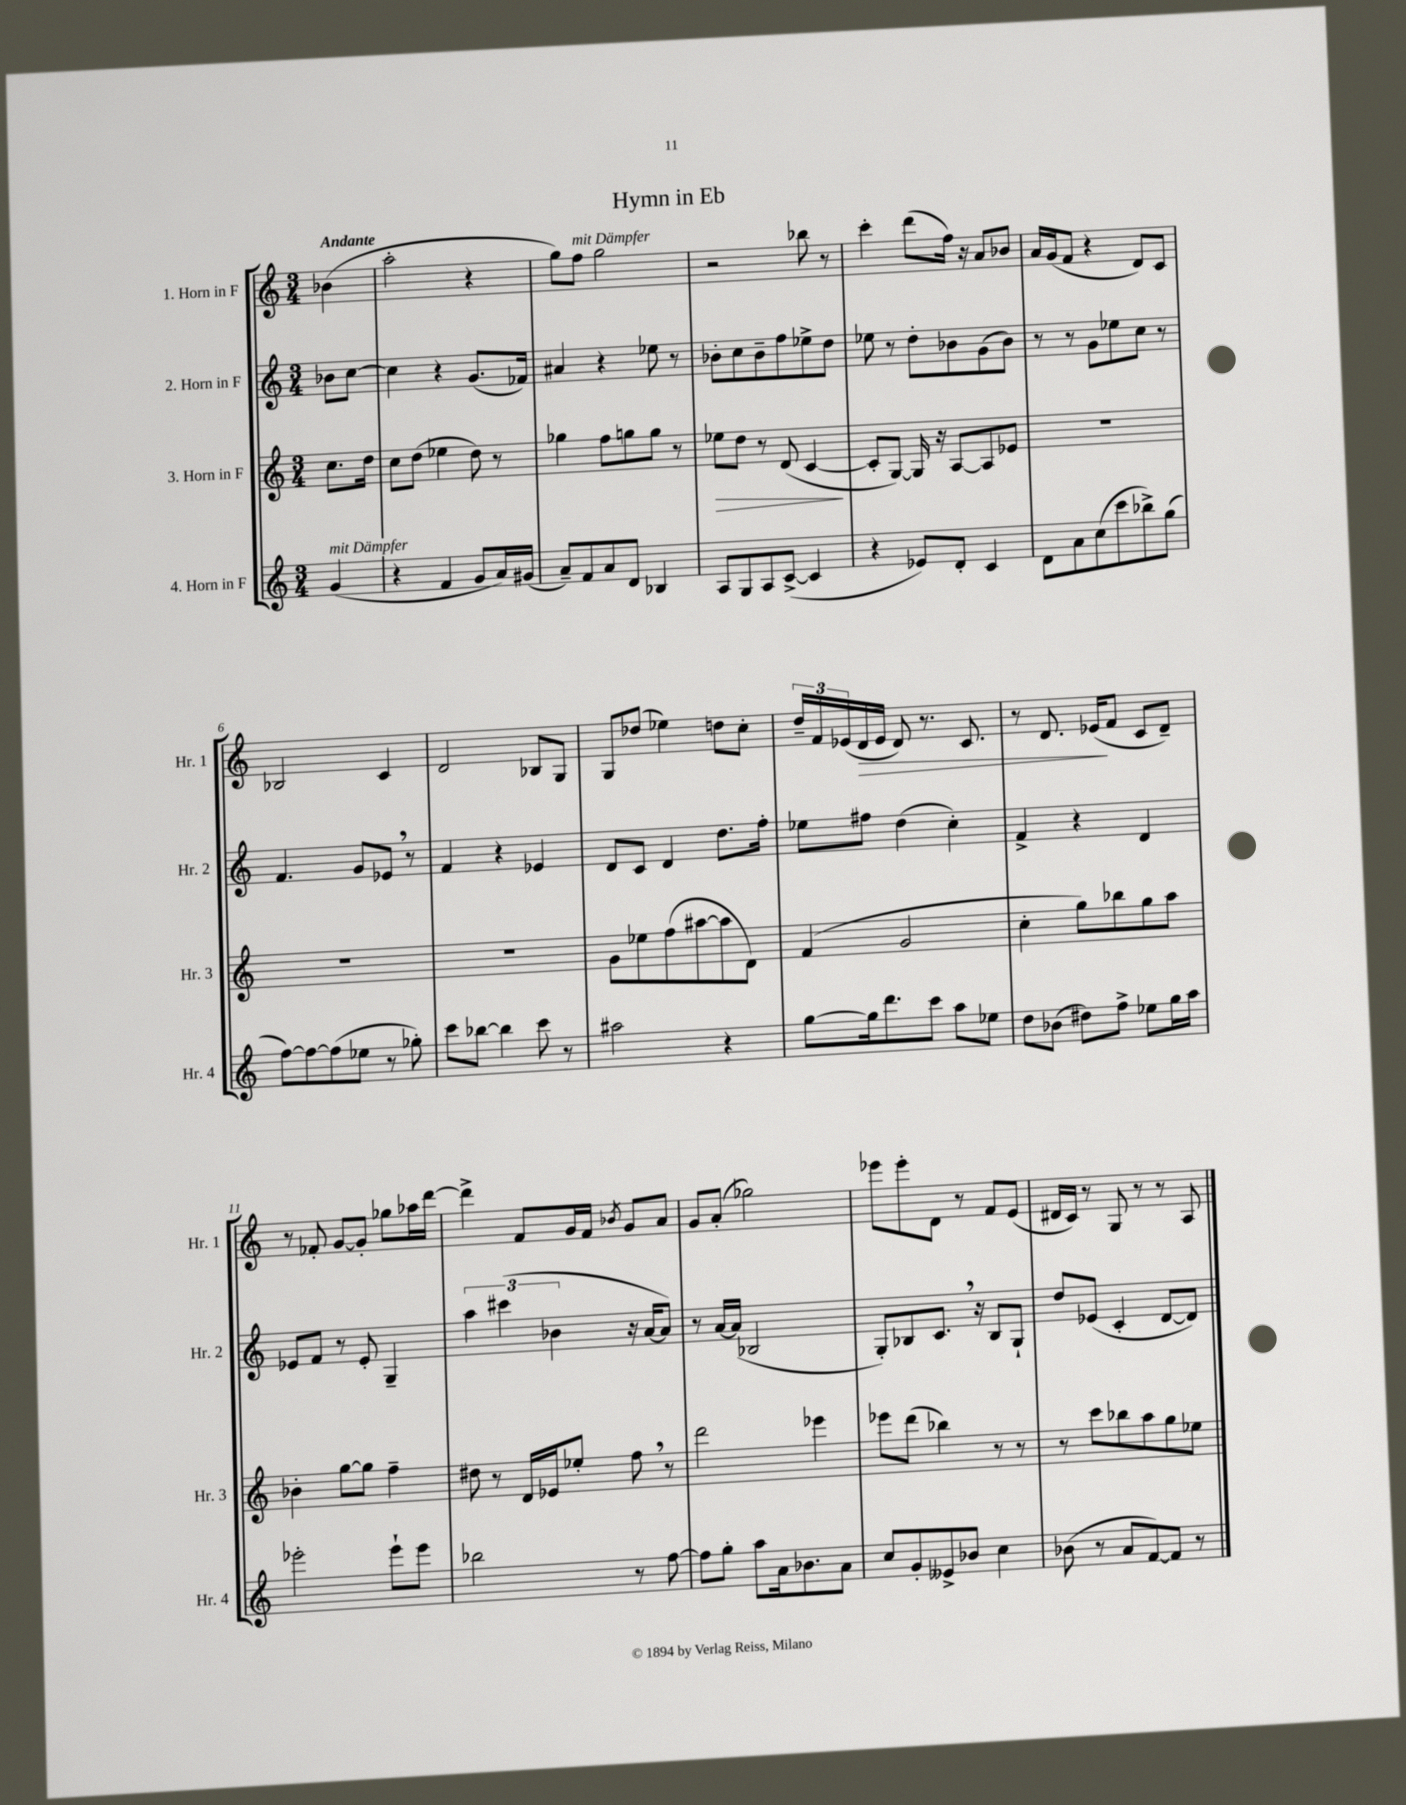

**kern	**kern	**dynam	**kern	**kern	**dynam
*part4	*part3	*part3	*part2	*part1	*part1
*staff4	*staff3	*staff3	*staff2	*staff1	*staff1
*I"4. Horn in F	*I"3. Horn in F	*	*I"2. Horn in F	*I"1. Horn in F	*
*I'Hr. 4	*I'Hr. 3	*	*I'Hr. 2	*I'Hr. 1	*
*clefG2	*clefG2	*	*clefG2	*clefG2	*
*k[]	*k[]	*	*k[]	*k[]	*
*M3/4	*M3/4	*	*M3/4	*M3/4	*
=	=	=	=	=	=
!	!	!	!	!LO:TX:a:B:t=Andante	!
!LO:TX:a:i:t=mit Dämpfer	!	!	!	!	!
(4g/	8.cc\L	.	8b-X\L	(4b-X\	.
.	.	.	[8cc\J	.	.
.	16dd\Jk	.	.	.	.
=1	=1	=1	=1	=1	=1
4r	8cc\L	.	4cc\]	2aa'\	.
.	(8dd\J	.	.	.	.
4f/	4ee-X\	.	4r	.	.
8g/L	8dd\)	.	(8.g/L	4r	.
16a/L)	8r	.	.	.	.
(16g#X/JJ	.	.	16f-X/Jk)	.	.
=2	=2	=2	=2	=2	=2
8a~/L)	4gg-X\	.	4a#X/	8gg\L)	.
!	!	!	!	!LO:TX:a:i:t=mit Dämpfer	!
8f/	.	.	.	8ff\J	.
8a/	8ff\L	.	4r	2gg\	.
8d/J	8ggn\	.	.	.	.
4B-X/	8gg\J	.	8ee-X\	.	.
.	8r	.	8r	.	.
=3	=3	=3	=3	=3	=3
!	!	!LO:HP:b	!	!	!
8A/L	8ee-X\L	>	8b-X'\L	2r	.
8G/	8dd\J	.	8cc\	.	.
8A/	8r	.	8b-~\	.	.
([8c^/J	(8d/	.	8ff\	.	.
4c/]	[4c/	.	8ee-X^\	8bb-X\	.
.	.	.	8dd\J	8r	.
.	.	]	.	.	.
=4	=4	=4	=4	=4	=4
4r	8c'/L]	.	8ee-X\	4ccc'\	.
.	[8G/J)	.	8r	.	.
8e-X/L)	16G/]	.	8dd'\L	(8ddd\L	.
.	16r	.	.	.	.
8d'/J	[8A/L	.	8b-X\	16ff\Jk)	.
.	.	.	.	16r	.
4c/	8A/]	.	(8g\	8a/L	.
.	8e-X/J	.	8b-\J)	8b-X/J	.
=5	=5	=5	=5	=5	=5
8d\L	2.r	.	8r	16a/LL	.
.	.	.	.	(16g/J	.
8a\	.	.	8r	8f/J	.
(8cc\	.	.	8g\L	4r	.
8ccc\	.	.	8ee-X\	.	.
8bb-X^\)	.	.	8cc\J	8d/L)	.
(8gg\J	.	.	8r	8c/J	.
!!LO:LB:g=z
=6	=6	=6	=6	=6	=6
[8ff\L)	2.r	.	4.f/	2B-X/	.
8ff\_	.	.	.	.	.
(8ff\]	.	.	.	.	.
8ee-X\J	.	.	8g/L	.	.
8r	.	.	8e-X,/J	4c/	.
8gg-X'\)	.	.	8r	.	.
=7	=7	=7	=7	=7	=7
8ccc\L	2.r	.	4f/	2d/	.
[8bb-X\J	.	.	.	.	.
4bb-\]	.	.	4r	.	.
8ccc\	.	.	4e-X/	8B-X/L	.
8r	.	.	.	8G/J	.
=8	=8	=8	=8	=8	=8
2aa#X\	8g\L	.	8d/L	8G/L	.
.	8ee-X\	.	8c/J	(8dd-X/J	.
.	(8ff\	.	4d/	4ee-X\)	.
.	[8aa#X\	.	.	.	.
4r	8aa#\]	.	8.dd\L	8ddn\L	.
.	8d\J)	.	.	8cc'\J	.
.	.	.	16ff'\Jk	.	.
=9	=9	=9	=9	=9	=9
[8gg\L	(4f/	.	8ee-X\L	24dd~/LL	.
.	.	.	.	24f/	.
.	.	.	.	(24e-X/	.
!	!	!	!	!	!LO:HP:b
16gg\k]	.	.	8ff#X\J	16d/	>
8.ddd\	.	.	.	16e-/JJ	.
.	2g/	.	(4dd\	8d/)	.
8ccc\J	.	.	.	8.r	.
8aa\L	.	.	4cc'\)	.	.
.	.	.	.	8.c/	.
8ee-X\J	.	.	.	.	.
=10	=10	=10	=10	=10	=10
8dd\L	4cc'\	.	4f^/	8r	.
(8b-X\J	.	.	.	8.d/	.
8dd#X\L)	8gg\L)	.	4r	.	.
.	.	.	.	(16e-X/KL	.
8ff^\J	8bb-X\	.	.	8f/J	]
8ee-X\L	8gg\	.	4d/	8c/L	.
16gg\L	8aa\J	.	.	8d~/J)	.
16aa\JJ	.	.	.	.	.
!!LO:LB:g=z
=11	=11	=11	=11	=11	=11
2eee-X'\	4b-X'\	.	8e-X/L	8r	.
.	.	.	8f/J	8f-X'/	.
.	[8gg\L	.	8r	[8g/L	.
.	8gg\J]	.	8e-'/	8g'/J]	.
8eee-`\L	4ff~\	.	4G~/	8gg-X\L	.
8eee-\J	.	.	.	16aa-X\L	.
.	.	.	.	[16ddd\JJ	.
=12	=12	=12	=12	=12	=12
2bb-X\	8dd#X\	.	6aa\	4ddd^\]	.
.	8r	.	.	.	.
.	.	.	(6ccc#X\	.	.
.	16d/LL	.	.	8f/L	.
.	16e-X/J	.	.	.	.
.	.	.	6b-X\	.	.
.	8ee-X'/J	.	.	16g/L	.
.	.	.	.	16f/JJ	.
.	.	.	.	8qb-X/	.
8r	8ff,\	.	16r	8g/L	.
.	.	.	[16a/KL	.	.
[8ff\	8r	.	8a/J])	8a/J	.
=13	=13	=13	=13	=13	=13
8ff\L]	2ddd\	.	8r	8g/L	.
8gg'\J	.	.	[16a/LL	(8a'/J	.
.	.	.	(16a/JJ]	.	.
8aa\L	.	.	2B-X/	2gg-X\)	.
16a\k	.	.	.	.	.
8.b-X\	.	.	.	.	.
.	4eee-X\	.	.	.	.
8a\J	.	.	.	.	.
=14	=14	=14	=14	=14	=14
8cc/L	8eee-X\L	.	8G'/L)	8eee-X\L	.
8g'/	(8ddd\J	.	8B-X/	8eee-'\	.
8e--X^/	4bb-X\)	.	8.c,/J	8d\J	.
8b-X/J	.	.	.	8r	.
.	.	.	16r	.	.
4cc\	8r	.	8B-/L	8f/L	.
.	8r	.	8G`/J	(8e/J	.
=15	=15	=15	=15	=15	=15
(8b-X\	8r	.	8dd/L	16d#X/LL	.
.	.	.	.	16c/JJ)	.
8r	8ccc\L	.	(8e-X/J	8r	.
8a/L	8bb-X\	.	4c'/	8G/	.
[8f/)	8aa\	.	.	8r	.
8f/J]	8gg\	.	[8d/L	8r	.
8r	8ee-X\J	.	8d/J])	8A/	.
==	==	==	==	==	==
*-	*-	*-	*-	*-	*-
